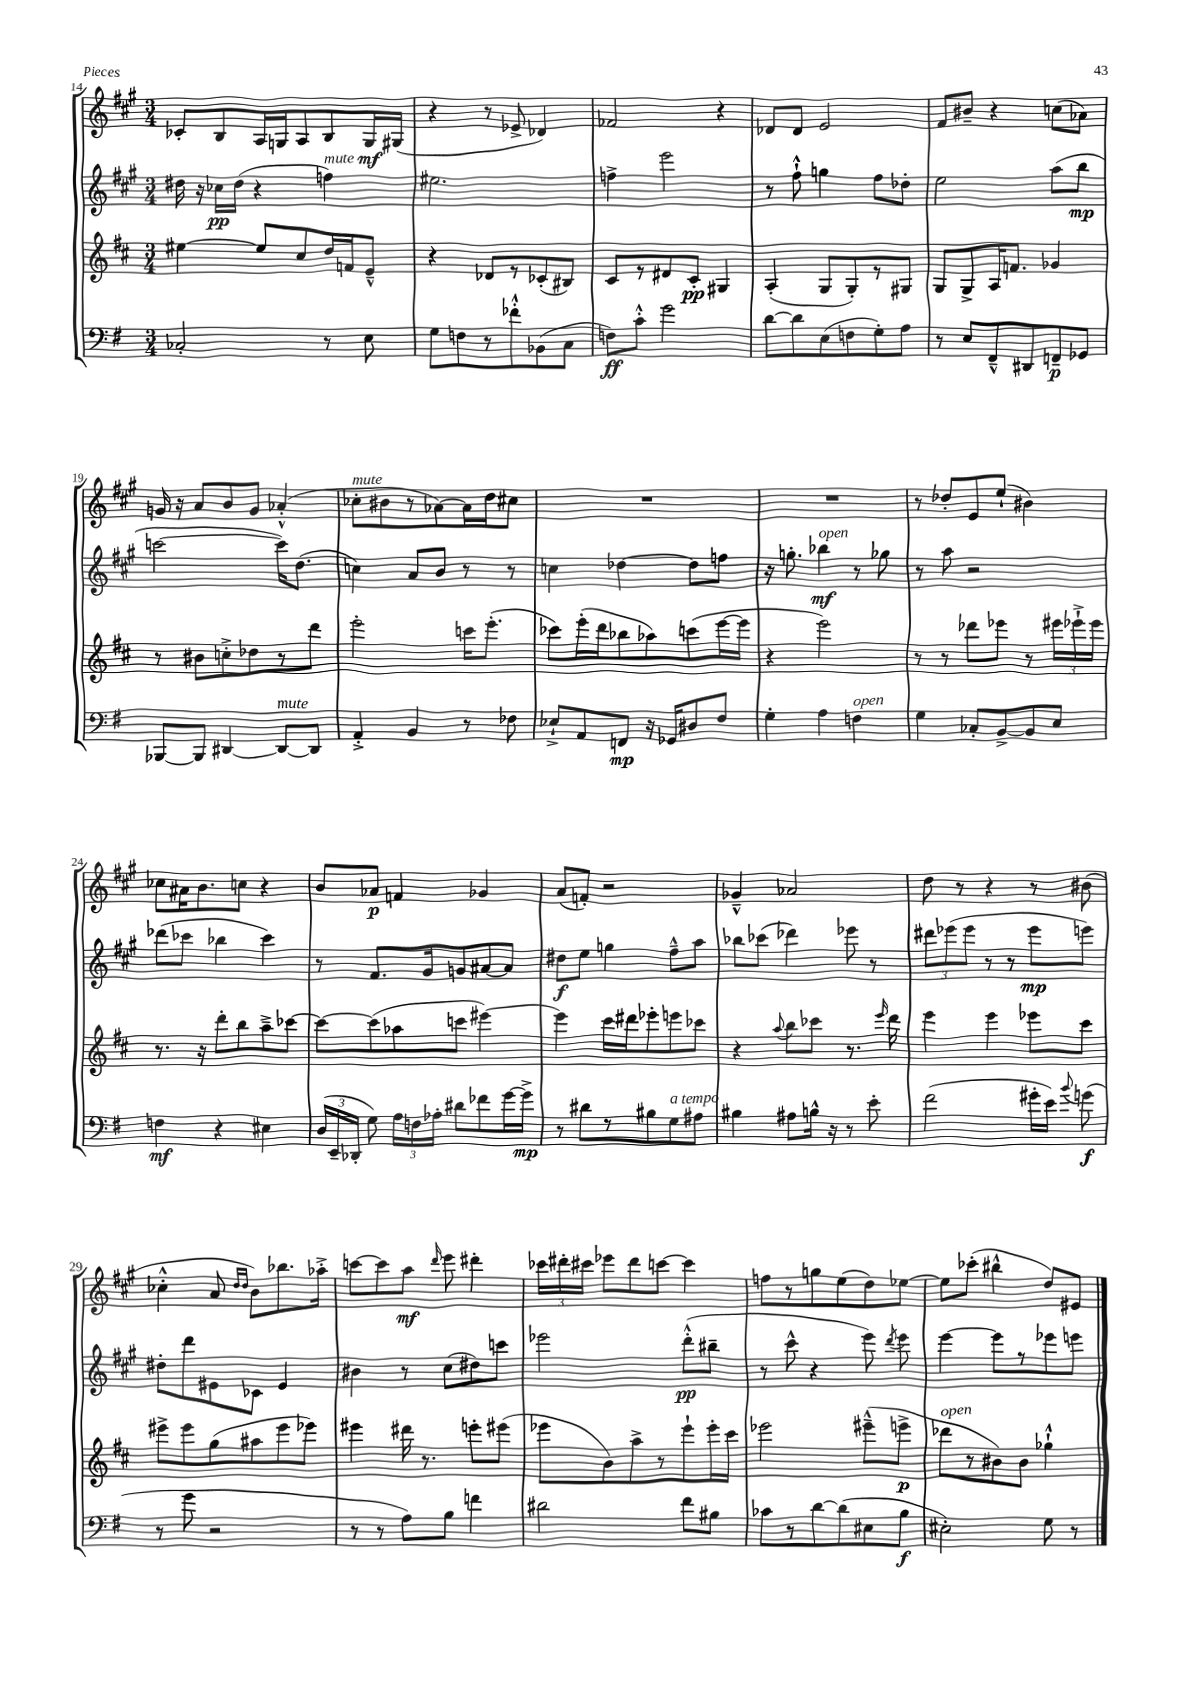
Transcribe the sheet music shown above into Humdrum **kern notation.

**kern	**kern	**kern	**kern
*staff4	*staff3	*staff2	*staff1
*clefF4	*clefG2	*clefG2	*clefG2
*k[f#]	*k[f#c#]	*k[f#c#g#]	*k[f#c#g#]
*M3/4	*M3/4	*M3/4	*M3/4
2C-'	[4ee#	16dd#	8c-'
.	.	16r	.
.	.	16cc-	8B
.	.	(16dd#	.
.	8ee#]	4r	16A
.	.	.	16G
.	8cc#	.	8A
8r	16dd	4ff)	8B
.	16f	.	.
8E	8e~^^	.	16G
.	.	.	(16G#
=	=	=	=
8G	4r	2.ee#	4r
8F	.	.	.
8r	8d-	.	8r
8f-'^^	8r	.	8e-^
(8BB-	(8c-'	.	4d-)
8C	8B#)	.	.
=	=	=	=
8F)	8c#	4ff^	2f-
8c'^^	8r	.	.
2g	8d#	2eee	.
.	8c#'	.	.
.	4G#	.	4r
=	=	=	=
[8d	(4A'	8r	8d-
8d]	.	8ff#`^^	8d-
(8E	8G	4gg	2e
8F	8G')	.	.
8G')	8r	8ff#	.
8A	8G#	8dd-'	.
=	=	=	=
8r	8G	2ee	8f#
8E	8G^	.	8b#~
8FF#~^^	16A	.	4r
.	8.f	.	.
8DD#	.	.	.
8FF~	4g-	(8aa	(8cc
8GG-	.	8bb	8a-)
=	=	=	=
[8BBB-	8r	[2ccc	16g
.	.	.	16r
8BBB-]	8b#	.	8a
[4DD#	8cc'^	.	8b
.	8dd-	.	8g
8DD#_	8r	16ccc])	(4a-'^^
.	.	(8.dd	.
8DD#]	8ddd	.	.
=	=	=	=
4AA'^	2eee'	4cc)	8cc-'
.	.	.	8b#
4BB	.	8a	8r
.	.	8b	[8a-)
8r	16ccc	8r	16a-]
.	(8.eee'	.	16dd
8F-	.	8r	8cc#
=	=	=	=
8E-`^	8ccc-)	4cc	2.r
8AA	(16eee'	.	.
.	16ddd	.	.
8FF	8bb-	[4dd-	.
16r	8aa-)	.	.
16GG-	.	.	.
8D#	(8ccc	8dd-]	.
8F#	[16eee	8ff	.
.	16eee]	.	.
=	=	=	=
4G'	4r	16r	2.r
.	.	8.gg'	.
4A	2eee)	4bb-	.
4F	.	8r	.
.	.	8gg-	.
=	=	=	=
4G	8r	8r	8r
.	8r	8aa	8dd-'
8C-'	8ddd-	2r	8e
[8BB^	8eee-	.	(8ee`
8BB]	8r	.	4b#)
8E	24eee#	.	.
.	24eee-`^	.	.
.	24eee-	.	.
=	=	=	=
4F	8.r	(8ddd-	8cc-
.	.	8ccc-	16a#
.	16r	.	8.b
4r	8ddd'	4bb-	.
.	8bb	.	8cc
4E#	8aa~^	4ccc-)	4r
.	[8ccc-	.	.
=	=	=	=
(24D	8ccc-_	8r	8b
24EE~	.	.	.
24DD-'	.	.	.
8G)	(8ccc-]	8.f#	8a-
24A	8aa-	.	4f
24F	.	.	.
.	.	16g#	.
24A-'	.	.	.
8d#	8ccc	8g	.
8f-	[4eee#)	[8a#	4g-
[16g	.	8a#]	.
16g^]	.	.	.
=	=	=	=
8r	4eee#]	8dd#	(8a
8d#	.	8ee	8f')
8r	16ccc#	4gg	2r
.	16ddd#	.	.
8B#	8eee-'	.	.
8G	8eee	8ff#~^^	.
8A#	8ccc-	8aa	.
=	=	=	=
4B#	4r	8bb-	4g-~^^
.	.	(8ccc-	.
.	8qqaa	.	.
8A#	8bb	4ddd-)	2a-
16B^^	8ccc-	.	.
16r	.	.	.
8r	8.r	8eee-	.
8e'	.	8r	.
.	16qqeee	.	.
.	16ddd	.	.
=	=	=	=
(2f#	4eee	12ddd#	8dd
.	.	(12eee-	.
.	.	.	8r
.	.	12eee-	.
.	4eee	8r	4r
.	.	8r	.
16g#'	8eee-	8eee-	8r
16e)	.	.	.
8qqb	.	.	.
(8g	8ccc#	8eee)	(8b#
=	=	=	=
8r	8eee#^	8dd#'	4cc-'^^
8g	8eee#	8ddd	.
2r	(8gg	8e#	8a
.	.	.	16qqdd
.	.	.	16qqdd
.	8aa#	8c-	8b)
.	8eee#	4e#	8.bb-
.	8eee-)	.	.
.	.	.	16aa-'^
=	=	=	=
8r	4eee#	4b#	[8ccc
8r	.	.	8ccc]
8A)	16ddd#	8r	8aa
.	8.r	.	.
.	.	.	16qqddd
8B	.	(8cc#	8eee
4f	8eee'	8dd#)	4ddd#'
.	(8eee#	8ccc	.
=	=	=	=
2d#	8eee-	2eee-	24ccc-
.	.	.	24ddd#'
.	.	.	24ccc#
.	8b)	.	8eee-
.	8aa^	.	8ddd#
.	8r	.	[8ccc
8f#	8eee-`	(8ddd'^^	4ccc]
8B#	16eee-'	8bb#~	.
.	16ccc#	.	.
=	=	=	=
8c-	2eee-	8r	8ff
8r	.	8ccc#^^	8r
[8d	.	4r	8gg
(8d]	.	.	(8ee
8E#	(8eee#~^^	8eee)	8dd)
.	.	8qddd	.
8B	8eee^	8eee	[8ee-
=	=	=	=
2E#')	8ddd-	[4eee	8ee-]
.	8r	.	(8ccc-'
.	8b#)	8eee]	4bb#^^
.	8b#	8r	.
8G	4gg-`^^	8eee-	8dd)
8r	.	8eee	8e#
==	==	==	==
*-	*-	*-	*-
